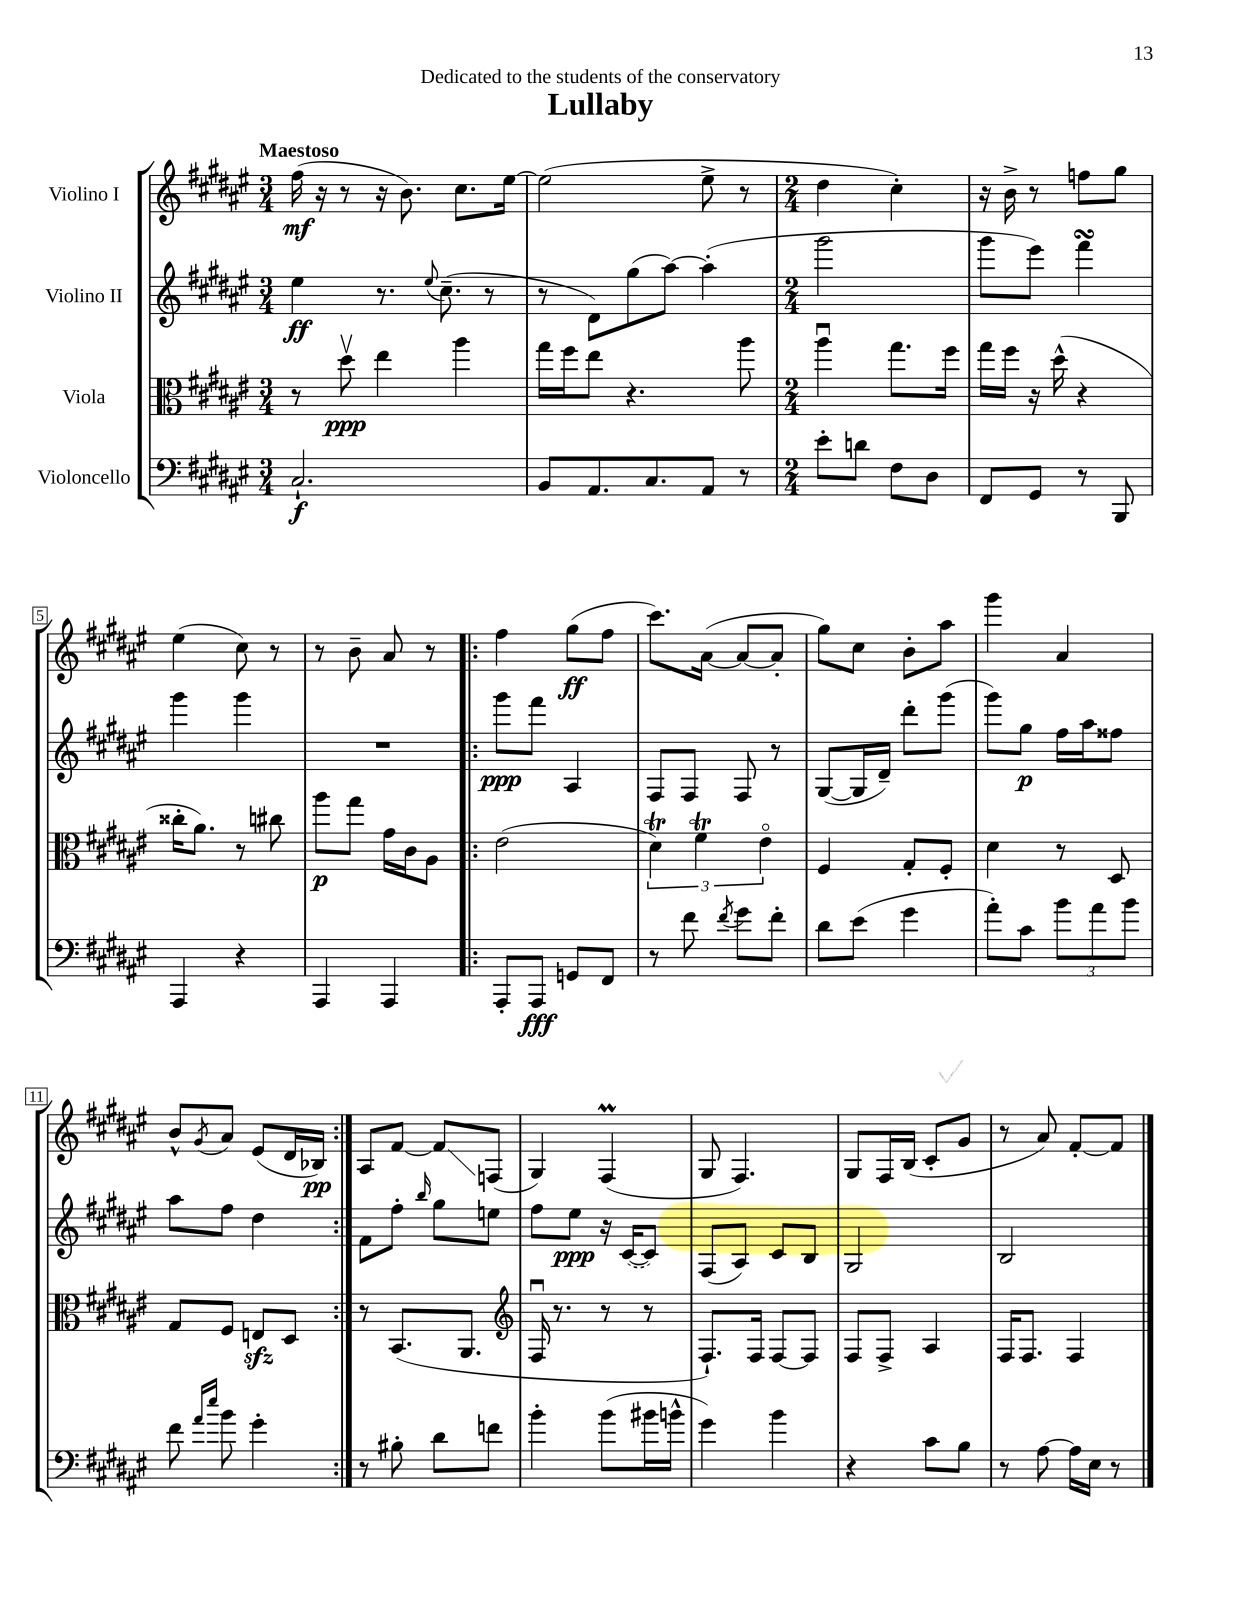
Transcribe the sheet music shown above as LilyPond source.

\header { title = "Lullaby" dedication = "Dedicated to the students of the conservatory" }
<<
\new StaffGroup <<
\new Staff = "s0" \with { instrumentName = "Violino I" } {
    \clef treble \key fis \major \numericTimeSignature \time 3/4 \tempo "Maestoso"
    fis''16\mf( r16 r8 r16 b'8.) cis''8. eis''16~ |
    eis''2( eis''8-> r8 |
    \numericTimeSignature \time 2/4 dis''4 cis''4-.) |
    r16 b'16-> r8 f''8 gis''8 |
    eis''4( cis''8) r8 |
    r8 b'8-- ais'8 r8 |
    \repeat volta 2 { fis''4 gis''8\ff( fis''8 |
    cis'''8.) ais'16~( ais'8~ ais'8-. |
    gis''8) cis''8 b'8-. ais''8 |
    gis'''4 ais'4 |
    b'8-^ \acciaccatura { gis'8 } ais'8 eis'8( dis'16 bes16\pp) | }
    ais8 fis'8~ fis'8\glissando f8( |
    gis4) fis4\prall( |
    gis8 fis4.) |
    gis8 fis16 b16( cis'8-. gis'8 |
    r8 ais'8) fis'8~-. fis'8 \bar "|." |
}
\new Staff = "s1" \with { instrumentName = "Violino II" } {
    \clef treble \key fis \major \numericTimeSignature \time 3/4
    eis''4\ff r8. \appoggiatura { eis''8 } cis''8.--( r8 |
    r8 dis'8) gis''8( ais''8~) ais''4-.( |
    \numericTimeSignature \time 2/4 gis'''2 |
    gis'''8 eis'''8) fis'''4\turn |
    gis'''4 gis'''4 |
    R2 |
    \repeat volta 2 { gis'''8\ppp fis'''8 ais4 |
    fis8 fis8 fis8 r8 |
    gis8~( gis16 dis'16--) dis'''8-. gis'''8( |
    gis'''8) gis''8\p fis''16 ais''16 fisis''8 |
    ais''8 fis''8 dis''4 | }
    fis'8 fis''8-. \grace { b''16 } gis''8 e''8 |
    fis''8 eis''8\ppp r16 \once \slurDashed cis'16~( cis'8) |
    fis8( ais8) cis'8 b8 |
    gis2 |
    b2 \bar "|." |
}
\new Staff = "s2" \with { instrumentName = "Viola" } {
    \clef alto \key fis \major \numericTimeSignature \time 3/4
    r8 dis''8\upbow\ppp eis''4 ais''4 |
    gis''16 fis''16 eis''8 r4. ais''8 |
    \numericTimeSignature \time 2/4 ais''4\downbow gis''8. fis''16 |
    gis''16 fis''16 r16 dis''16-^( r4 |
    cisis''16-. ais'8.) r8 cis''8 |
    ais''8\p gis''8 gis'16 cis'16 ais8 |
    \repeat volta 2 { eis'2( |
    \tuplet 3/2 { dis'4\trill) fis'4\trill eis'4\flageolet } |
    fis4 gis8-. fis8-. |
    dis'4 r8 dis8 |
    gis8 fis8 e8\sfz dis8 | }
    r8 b,8.( ais,8. |
    \clef treble fis16\downbow r8. r8 r8 |
    fis8.-!) fis16 fis8~ fis8 |
    fis8 fis8-> ais4 |
    fis16 fis8. fis4 \bar "|." |
}
\new Staff = "s3" \with { instrumentName = "Violoncello" } {
    \clef bass \key fis \major \numericTimeSignature \time 3/4
    cis2.-!\f |
    b,8 ais,8. cis8. ais,8 r8 |
    \numericTimeSignature \time 2/4 eis'8-. d'8 fis8 dis8 |
    fis,8 gis,8 r8 b,,8 |
    ais,,4 r4 |
    ais,,4 ais,,4 |
    \repeat volta 2 { ais,,8-. ais,,8\fff g,8 fis,8 |
    r8 fis'8 \acciaccatura { fis'8 } gis'8 fis'8-. |
    dis'8 eis'8( gis'4 |
    ais'8-.) cis'8 \tuplet 3/2 { b'8 ais'8 b'8 } |
    fis'8 \grace { ais'16 eis''16 } b'8 gis'4-. | }
    r8 bis8-. dis'8 f'8 |
    b'4-. b'8( bis'16 b'16-^ |
    gis'4) b'4 |
    r4 cis'8 b8 |
    r8 ais8~ ais16 eis16 r8 \bar "|." |
}
>>
>>
\layout { \context { \Score \override BarNumber.stencil = #(make-stencil-boxer 0.1 0.3 ly:text-interface::print) } }
